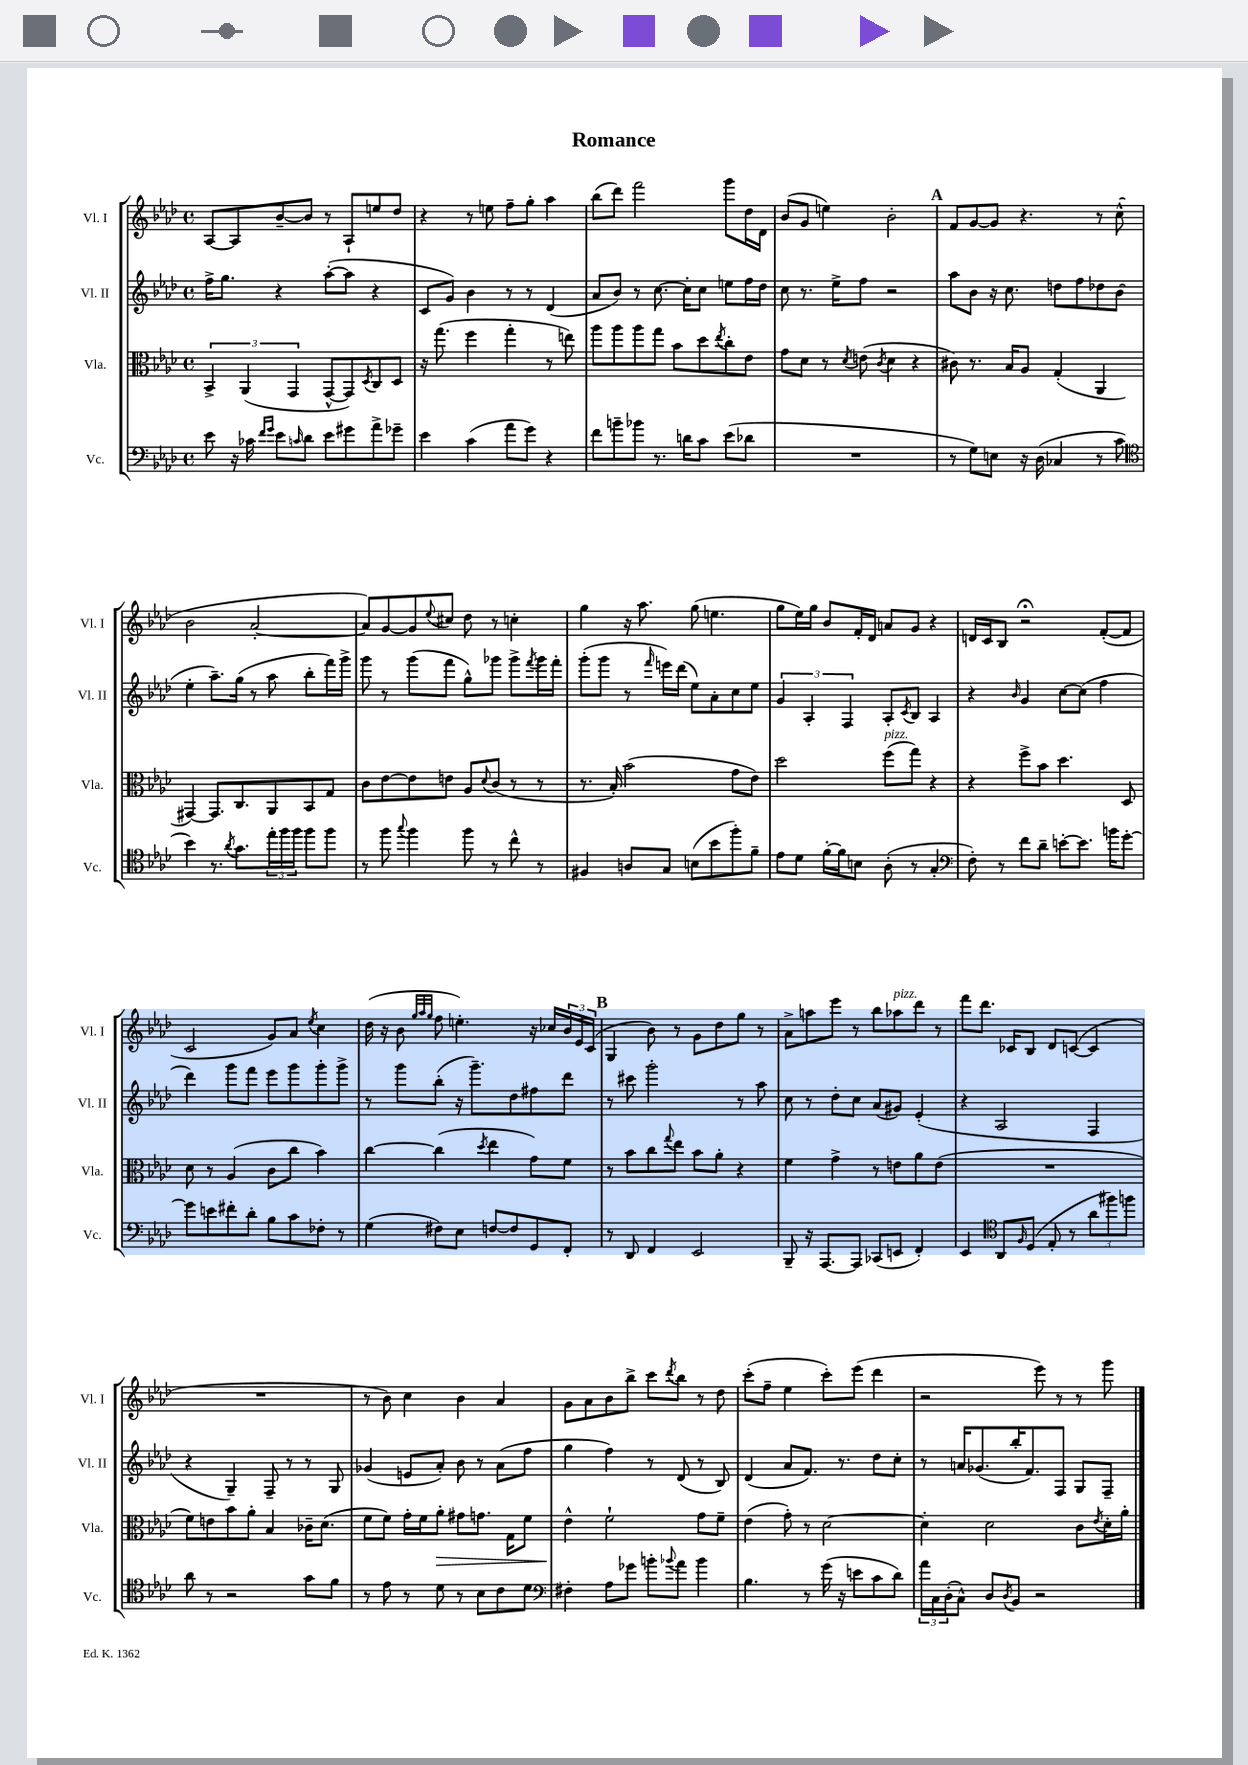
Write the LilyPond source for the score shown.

\header { title = "Romance" }
<<
\new StaffGroup <<
\new Staff = "s0" \with { instrumentName = "Vl. I" shortInstrumentName = "Vl. I" } {
    \clef treble \key aes \major \defaultTimeSignature \time 4/4
    aes8~ aes8 bes'8~-- bes'8 r8 aes8-! e''8 des''8 |
    r4 r8 e''8 f''8-- g''8-. aes''4 |
    bes''8( des'''8) f'''2 g'''8 des''16 des'16 |
    bes'8( g'8 e''4) bes'2-. |
    \mark \markup { \bold "A" } f'8 g'8~ g'8 r4. r8 c''8-^( |
    bes'2 aes'2~-. |
    aes'8) g'8~ g'8 \appoggiatura { ees''8 } cis''8 des''8 r8 c''4-. |
    g''4 r16 aes''8. g''8( e''4. |
    g''8 ees''16) g''16 bes'8 f'16-. des'16 a'8 g'8 r4 |
    d'16 c'16 bes8 r2\fermata f'8~-.( f'8 |
    c'2 g'8) aes'8 \acciaccatura { ees''8 } c''4 |
    des''16( r16 bes'8 \grace { g''32 aes''32 g''32 } f''8 e''4.-.) r16 ces''16 \tuplet 3/2 { bes'16 ees'16 c'16( } |
    \mark \markup { \bold "B" } g4 bes'8) r8 g'8 des''8 g''8 r8 |
    aes'8-> a''8 ees'''8 r8 bes''8 aes''8^\markup { \italic "pizz." } des'''8 r8 |
    f'''8 des'''8. ces'16 bes8 des'8 c'8~( c'4 |
    R1 |
    r8 bes'8) c''4 bes'4 aes'4 |
    g'8 aes'8 bes'8 bes''8-> c'''8 \acciaccatura { des'''8 } bes''8 r8 des''8 |
    c'''8-.( f''8-- ees''4 c'''8-.) ees'''8( des'''4 |
    r2 ees'''8) r8 r8 g'''8 \bar "|." |
}
\new Staff = "s1" \with { instrumentName = "Vl. II" shortInstrumentName = "Vl. II" } {
    \clef treble \key aes \major \defaultTimeSignature \time 4/4
    f''16-> g''8. r4 aes''8~-.( aes''8 r4 |
    c'8 g'8) bes'4 r8 r8 des'4( |
    aes'8 bes'8) r8 c''8.~ c''16-. c''8 e''8 f''16 des''16 |
    c''8 r8. ees''16-> f''8 r2 |
    \mark \markup { \bold "A" } aes''8 bes'8 r16 c''8. d''8 f''8 des''8 bes'8( |
    ees''4-. aes''8.--) g''16( r8 aes''8 bes''8-. f'''16) g'''16-> |
    g'''8 r8 g'''8( f'''8 g''8-^) ges'''8 ges'''8-> \acciaccatura { f'''8 } ges'''16 f'''16-. |
    g'''8-.( g'''8 r8 \grace { f'''16 } e'''16) des'''16( ees''8) aes'8-. c''8 ees''8 |
    \tuplet 3/2 { g'4 aes4-. f4 } aes8-. \acciaccatura { c'8 } bes8 aes4 |
    r4 \grace { bes'16 } g'4 c''8~ c''8( f''4 |
    des'''4) g'''8 f'''8 ees'''8 g'''8 g'''8-. g'''8-> |
    r8 g'''8 bes''8-.( r16 g'''8.--) des''8 fis''8 des'''8 |
    \mark \markup { \bold "B" } r8 cis'''8 g'''2-. r8 aes''8 |
    c''8 r8 des''8-. c''8 aes'8( gis'8) ees'4-.( |
    r4 aes2 f4 |
    r4 g4--) f8-- r8 r8 g8 |
    ges'4( e'8 aes'8-.) bes'8 r8 aes'8( f''8 |
    g''4 f''4) r8 des'8( r8 bes8) |
    des'4( aes'8 f'8.) r8. des''8 c''8-. |
    r8 a'16 ges'8.( bes''16-. f'8.) f8 g8 f8-- \bar "|." |
}
\new Staff = "s2" \with { instrumentName = "Vla." shortInstrumentName = "Vla." } {
    \clef alto \key aes \major \defaultTimeSignature \time 4/4
    \tuplet 3/2 { bes,4-> aes,4( g,4 } g,8~-^ g,8) \acciaccatura { des8 } c8 des8 |
    r16 g''8.( f''4 g''4-. r8 e''8) |
    aes''8 aes''8 aes''8 g''8 bes'8 des''8 \acciaccatura { ees''8 } c''8-. ees'8 |
    g'8 des'8 r8 \acciaccatura { des'8 } e'8( \acciaccatura { c'8 } des'4 r4 |
    \mark \markup { \bold "A" } cis'8) r8. bes16 aes8 g4-.( aes,4 |
    gis,4~) gis,8. c8. aes,8 bes,8 g8 |
    c'8 ees'8~ ees'8 e'8 aes8 \appoggiatura { des'8 } c'8( r8 r8 |
    r8. bes16-.) bes'2( g'8 ees'8) |
    des''2 f''8^\markup { \italic "pizz." }( g''8) r4 |
    r4 f''8-> bes'8 des''4. des8 |
    des'8 r8 aes4( c'8 c''8 bes'4) |
    c''4~ c''4( \acciaccatura { des''8 } ees''4 g'8) f'8 |
    \mark \markup { \bold "B" } r8 bes'8 c''8 \appoggiatura { g''8 } ees''8 bes'8 aes'8-. r4 |
    f'4 g'4-> r8 e'8 aes'8 e'8( |
    R1 |
    f'8) e'8 bes'8 aes'8-. bes4 ces'16-- des'8.( |
    f'8 f'8) g'16-. f'16 aes'8-.\> gis'8 g'8. g16 f'8 |
    ees'4-^\! f'2-! g'8 f'8-- |
    ees'4( g'8-.) r8 des'2~ |
    des'4-. des'2 c'8 \acciaccatura { ees'8 } des'16-. aes'16-. \bar "|." |
}
\new Staff = "s3" \with { instrumentName = "Vc." shortInstrumentName = "Vc." } {
    \clef bass \key aes \major \defaultTimeSignature \time 4/4
    ees'8 r16 ces'16 \grace { f'16 g'16 } ees'8 \grace { c'16 } des'8 ees'8 gis'8 aes'8-> ges'8-- |
    ees'4 c'4( aes'8 g'8) r4 |
    f'8 b'8-- bes'8 r8. d'16 c'8 ees'8( des'8 |
    R1 |
    \mark \markup { \bold "A" } r8 g8) e8 r16 des16( ces4 r8 c'8 |
    \clef tenor bes'4) r8. \acciaccatura { aes'8 } g'8. \tuplet 3/2 { ees''16-. f''16 f''16 } f''8 f''8 |
    r8 f''8 \appoggiatura { g''8 } f''4 f''8 r8 c''8-^ r8 |
    fis4 a8 g8 b8( bes'8 f''8-.) f'8-- |
    ees'8 des'8 f'16~-. f'16 b8 aes8-.( r8 g4-. |
    \clef bass f8-.) r8 f'8 des'8-- e'8~-. e'8. b'16 g'8~-. |
    g'8 e'8 fis'8-. des'8-. bes8 c'8 fes8-. r8 |
    g4( fis8) ees8 f8~ f8 g,8 f,8-. |
    \mark \markup { \bold "B" } r8 des,8 f,4 ees,2 |
    bes,,8-- r16 aes,,8.~ aes,,8 ces,8( e,8 f,4-.) |
    ees,4 \clef tenor aes,8 \grace { f16 } des8( ees8-. r8 \tuplet 3/2 { aes'8 fis''8) f''8 } |
    aes'8 r8 r2 g'8 f'8 |
    r8 ees'8 r8 des'8 r8 bes8 c'8 des'8 |
    \clef bass fis4-. aes8 ges'8 b'8-. \appoggiatura { bes'8 } aes'8 bes'4 |
    bes4. r8 g'16( r16 e'8 c'8 des'8) |
    \tuplet 3/2 { aes'16 c16 des16-.( } c8-^) des8 \acciaccatura { des8 } bes,8 r2 \bar "|." |
}
>>
>>
